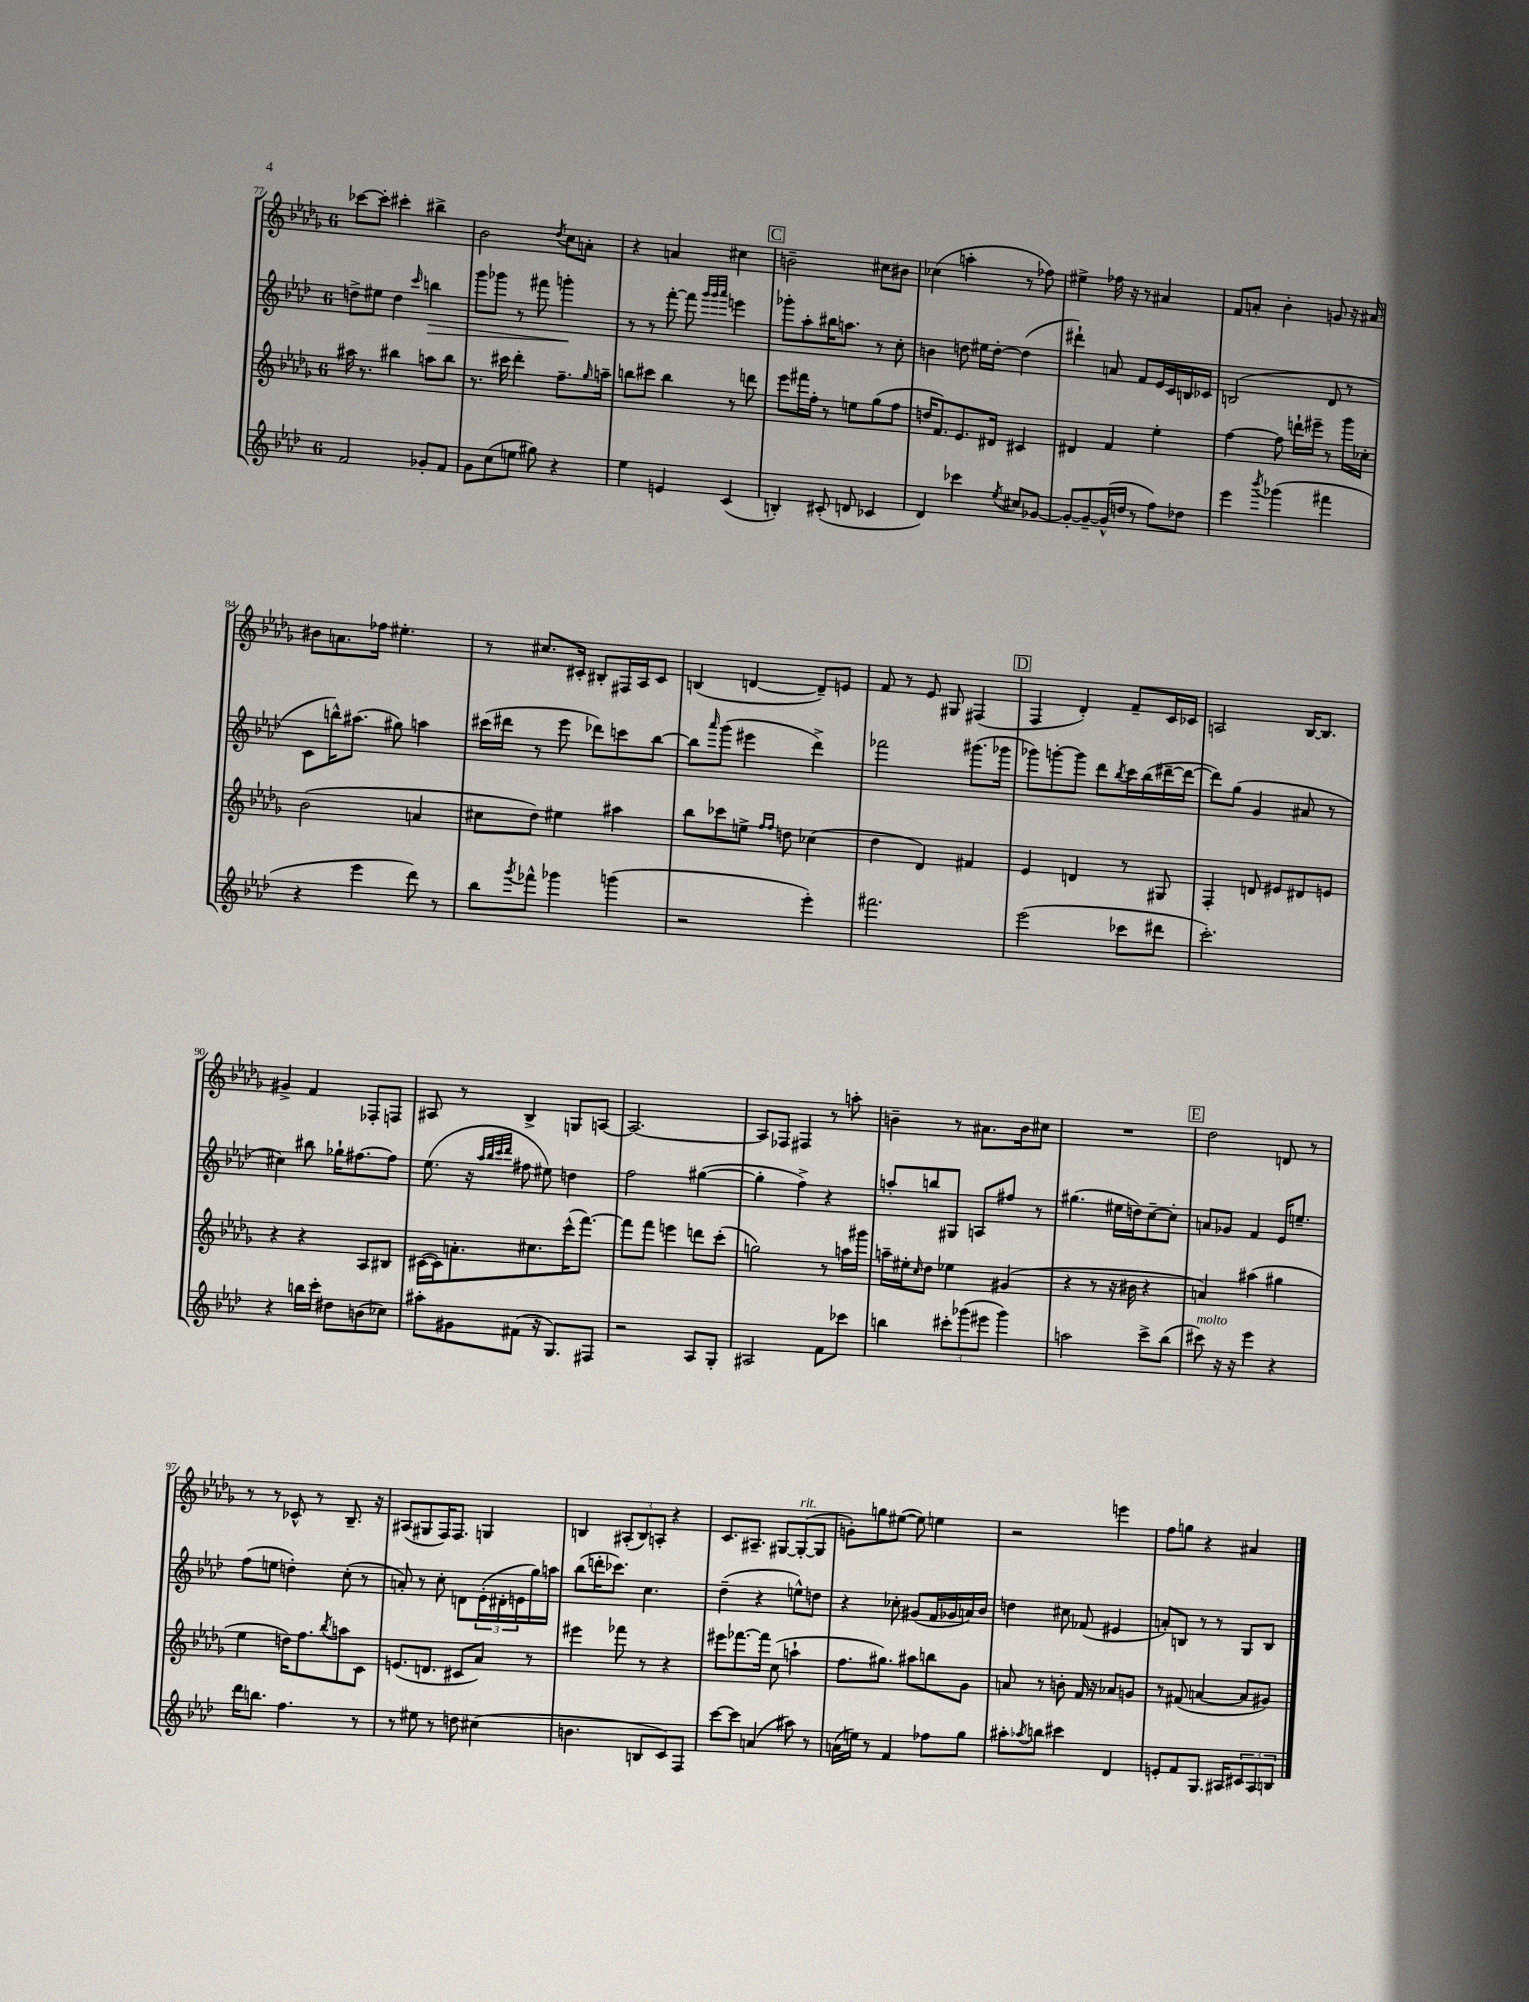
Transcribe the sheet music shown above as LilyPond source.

<<
\new StaffGroup <<
\new Staff = "s0" {
    \clef treble \key des \major \once \override Staff.TimeSignature.style = #'single-digit \time 6/8
    ces'''8~ ces'''8-. cis'''4-. bis''4-> |
    bes'2 \acciaccatura { des''8 } c''8 a'8-. |
    r4 a'4 cis''4 |
    \mark \markup { \box "C" } b'2-- cis''8 bis'8 |
    ces''4( a''4-. r8 fes''8) |
    eis''4-> fes''16 r16 r8 ais'4 |
    f'8 a'8-. bes'4-. g'8 r16 ais'16 |
    bis'8 a'8. fes''16 eis''4.-. |
    r8 cis''8. cis'16-. bis8-. fis16 aes16 cis'8 |
    b4( d'4~ d'8--) e'8 |
    f'8 r8 ees'8 gis8 fis4( |
    \mark \markup { \box "D" } f4 des'4-.) f'8-- c'16 ces'16 |
    a2 bes16~ bes8. |
    gis'4-> f'4 fes8-. f8 |
    ais8 r8 bes4-> g8 a8~ |
    a2.~ |
    a8 fes8 fis4 r8 a''8-. |
    b'4-- r8 ais'8. b'16 cis''8 |
    R2. |
    \mark \markup { \box "E" } des''2 d'8 r8 |
    r8 r8 ces'8-^ r8 bes8.-- r16 |
    ais8( gis8 f16) f8. g4 |
    b4 \tuplet 3/2 { ais8-.( b8) a8-. } r4 |
    c'8. ais8.-- gis8~ gis8~-.^\markup { \italic "rit." }( gis8 |
    g'8-.) g''8 eis''8~( eis''8) e''4 |
    r2 e'''4 |
    f''8 g''8 r4 ais'4 \bar "|." |
}
\new Staff = "s1" {
    \clef treble \key aes \major \once \override Staff.TimeSignature.style = #'single-digit \time 6/8
    d''8-> eis''8 d''4 \grace { c'''16 } b''4\> |
    g'''8 ges'''8 r8 fis'''8 g'''4-.\! |
    r8 r8 f'''8~-. f'''8 \grace { g'''32 g'''32 aes'''32 } e'''4 |
    \mark \markup { \box "C" } ges'''8-. aes''8-. bis''16 a''8. r8 c''8-. |
    b'4 d''8 eis''16 d''16~-. d''4( |
    dis'''4-!) a'8 f'8 ees'16 c'16 b16 ces'16 |
    b2( des'8 r8 |
    c'8 b''16-^) ais''8.( gis''8) a''4 |
    cis'''16( dis'''16 r8 ees'''8 des'''8) c'''8 bes''8~ |
    bes''8 \grace { aes'''16 } g'''8( eis'''4 des'''4->) |
    fes'''2 gis'''8.( ges'''16 |
    \mark \markup { \box "D" } ges'''8) g'''8~-. g'''8 des'''8 \acciaccatura { bes''8 } c'''16 bes''16( dis'''16~-- dis'''16~ |
    dis'''8) g''8( g'4 ais'8 r8 |
    cis''4) bis''8 ges''16-! fis''8.~ fis''8 |
    ees''8.( r16 \grace { aes''32 bes''32 c'''32 des'''32 } fis''8 eis''8) d''4 |
    f''2 gis''4~( |
    gis''4-. f''4->) r4 |
    a''8-. b''8 gis8 a8 fis''8 r8 |
    gis''4.( eis''16 d''16) c''8~-- c''8-. |
    \mark \markup { \box "E" } a'8 ges'8 f'4 ees'16 e''8.-- |
    f''8( e''8 d''4-.) c''8-.( r8 |
    a'8-.) r8 c''8-. d'8 \tuplet 3/2 { ees'16-.( dis'16-. e'16 } g''16) a''16 |
    bes''8( d'''16-. ces'''8.) c''4. |
    des''4--( r4 e''8-^) d''8 |
    r4 ces''8-. gis'8( f'16 ges'16 a'16) bes'16 |
    d''4 cis''8 fes'8( eis'4 |
    a'8-.) b8 r8 r8 g8 b8 \bar "|." |
}
\new Staff = "s2" {
    \clef treble \key des \major \once \override Staff.TimeSignature.style = #'single-digit \time 6/8
    ais''16 r8. bis''4 a''8 bis''8 |
    r8. cis'''16 des'''4-. f''8.-- \grace { ges''16 } a''16-- |
    b''8 cis'''8 b''4 r8 d'''8 |
    \mark \markup { \box "C" } ees'''8 fis'''16 f''16-. r8 e''8 ges''8( f''8 |
    d''16 f'8.) ees'8. dis'16 cis'4 |
    dis'4 f'4 ees''4-. |
    f''4~ f''8 d'''16-! eis'''16-- r8 ges'''16 ces''16-. |
    bes'2( a'4 |
    cis''8 des''8) eis''4 ais''4 |
    bes''8 ces'''8 e''8-> \grace { f''16 f''16 } d''8 ces''4( |
    des''4 des'4) fis'4 |
    \mark \markup { \box "D" } ees'4 d'4 r8 gis8 |
    f4-. d'8 eis'8 dis'8 e'8 |
    r4 r4 aes8 bis8 |
    cis'16~( cis'16) a'8.-. cis''8. c'''16-^( f'''8.~) |
    f'''8 f'''8 e'''4 d'''8 c'''8-.( |
    g''2) r8 a''16 gis'''16 |
    a''16-- eis''16-. \grace { c''16 } des''8 ees''4 gis'4( |
    r4 r8 r16 bis'16 r4 |
    \mark \markup { \box "E" } a'4) ais''4( gis''4 |
    ees''4 d''16) f''8. \acciaccatura { bes''8 } a''8 c'8 |
    e'8.( d'8. cis'8 aes'8) r8 |
    eis'''4 fes'''8 r8 r4 |
    eis'''8 fes'''8.~ fes'''16 c''8( a''4-! |
    f''8. gis''8.) ais''8 b''8 ges'8 |
    a'8 r8 b'8-. f'16 r16 aes'8 g'8 |
    r8 fis'8( a'4~ a'8 gis'8) \bar "|." |
}
\new Staff = "s3" {
    \clef treble \key aes \major \once \override Staff.TimeSignature.style = #'single-digit \time 6/8
    f'2 ges'8-. f'8 |
    g'8 c''8( e''8 gis''8) r4 |
    ees''4 e'4 c'4( |
    \mark \markup { \box "C" } b4-.) cis'8-.( d'8 ces'4 |
    des'4) ces'''4 \acciaccatura { ees''8 } cis''8 ges'8~ |
    ges'8~-. ges'8~-- ges'16-^( d''16 r8 f''8) des''8 |
    ees'''4 \acciaccatura { bes'''8 } ges'''4( fis'''4 |
    r4 ees'''4 des'''8) r8 |
    bes''8 \acciaccatura { g'''8 } fes'''8-^ ges'''4 g'''4( |
    r2 ees'''4-.) |
    fis'''2. |
    \mark \markup { \box "D" } ees'''2( ces'''8 dis'''8 |
    c'''2.-.) |
    r4 b''16 c'''16-. dis''8 b'8( ces''8) |
    ais''8-. gis'8 fis'8( r16 g8.) fis8 |
    r2 aes8 g8-. |
    ais2 f'8 ces'''8 |
    b''4 \tuplet 3/2 { cis'''8-. ges'''8( eis'''8 } ges'''4) |
    a''2 c'''8-> bes''8( |
    \mark \markup { \box "E" } cis'''8^\markup { \italic "molto" }) r16 r16 ees'''4 r4 |
    des'''16 b''8. f''4. r8 |
    r8 eis''8 r8 d''8 cis''4( |
    b'4. b8 c'8) f8 |
    c'''8~ c'''8 a'4( ais''8) r8 |
    a'16( e''16) r8 f'4 fes''8 g''8 |
    ais''8-. \acciaccatura { aes''8 } b''8 cis'''4 des'4 |
    e'8-. f'8 g8. ais16 \tuplet 3/2 { cis'8 ais8 b8 } \bar "|." |
}
>>
>>
\layout { \context { \Score currentBarNumber = #77 } }
